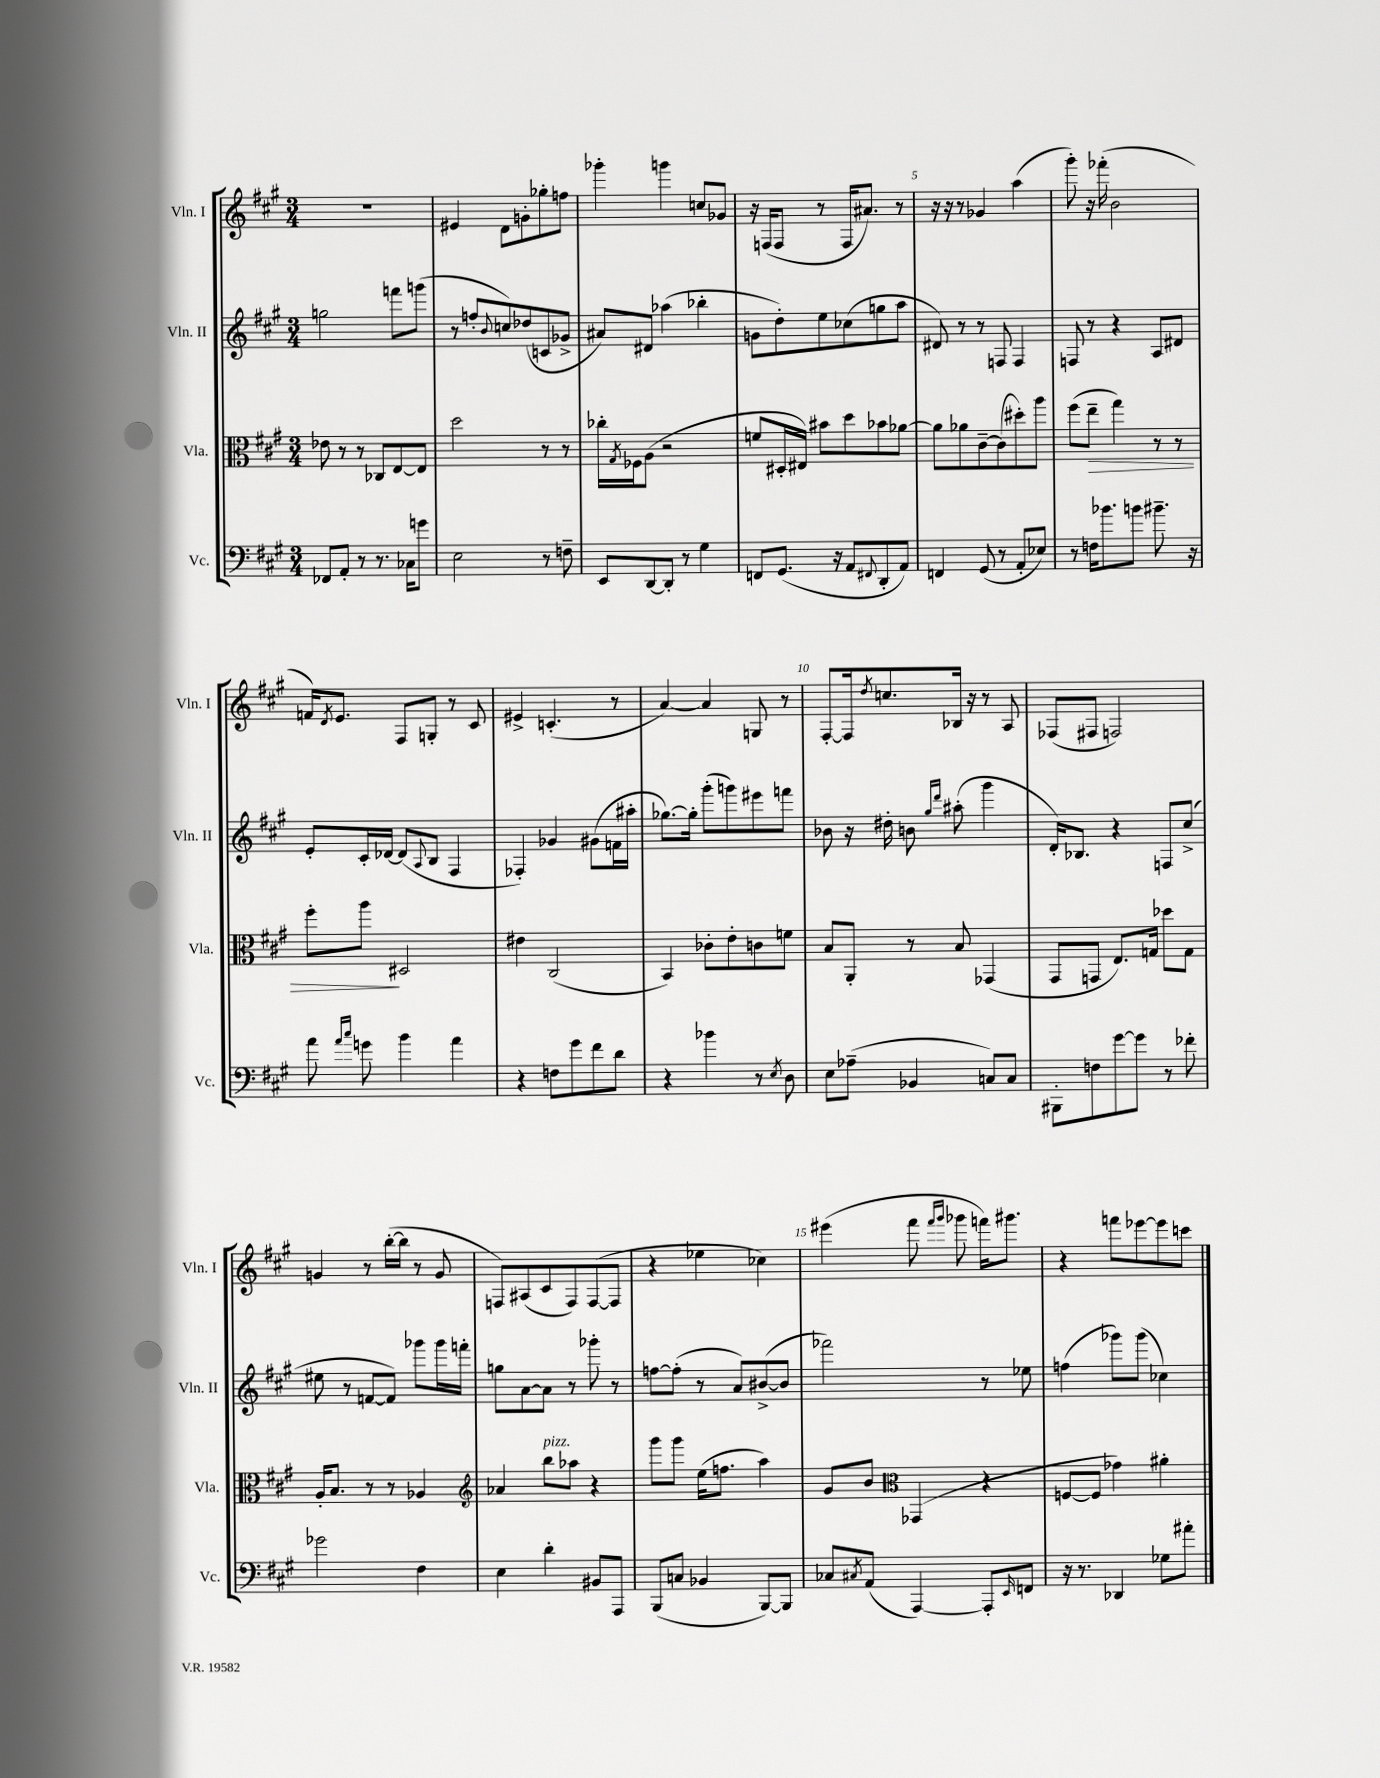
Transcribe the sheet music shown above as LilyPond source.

<<
\new StaffGroup <<
\new Staff = "s0" \with { instrumentName = "Vln. I" shortInstrumentName = "Vln. I" } {
    \clef treble \key a \major \numericTimeSignature \time 3/4
    R2. |
    eis'4 d'8 g'8-. ges''8-. f''8 |
    ges'''4-. g'''4 c''8 ges'8 |
    r16 f16( f8 r8 f16 ais'8.) r8 |
    r16 r16 r8 ges'4 a''4( |
    gis'''8-.) r16 fes'''16-.( b'2 |
    f'16) \acciaccatura { d'8 } e'8. fis8 g8-. r8 cis'8 |
    eis'4-> c'4.-.( r8 |
    a'4~) a'4 g8 r8 |
    fis8~-. fis16 \acciaccatura { d''8 } c''8. bes16 r16 r8 a8 |
    fes8( fis8 f2) |
    g'4 r8 b''16~-.( b''16 r8 g'8 |
    f8) ais8( cis'8 f8) f8~( f8 |
    r4 ees''4 ces''4) |
    eis'''4( fis'''8 \grace { fis'''16 gis'''16 } ges'''8 f'''16) gis'''8. |
    r4 f'''8 ees'''8~ ees'''8 c'''8 \bar "|." |
}
\new Staff = "s1" \with { instrumentName = "Vln. II" shortInstrumentName = "Vln. II" } {
    \clef treble \key a \major \numericTimeSignature \time 3/4
    g''2 f'''8 g'''8( |
    r8 f''8-. \appoggiatura { b'8 } c''8) des''8( c'8 ges'8-> |
    ais'8) dis'8 aes''4( bes''4-. |
    g'8 d''8-.) e''8 ces''8( g''8 a''8 |
    dis'8) r8 r8 f8 f4 |
    f8 r8 r4 a8 dis'8 |
    e'8-. cis'16-. des'16~ des'8( \appoggiatura { a8 } b8 fis4 |
    fes4-.) ges'4 gis'8( f'16 ais''16-. |
    ges''8.~) ges''16-. gis'''8-.( g'''8) eis'''8 f'''8 |
    bes'8 r16 dis''16-. b'8 \grace { gis''16 d'''16 } ais''8-.( gis'''4 |
    d'16-.) bes8. r4 f8 cis''8->( |
    eis''8 r8 f'8~ f'8) ges'''8 ges'''16 f'''16-. |
    g''8 a'8~ a'8 r8 ges'''8-. r8 |
    f''8~ f''8-.( r8 a'8) bis'8~->( bis'8 |
    fes'''2) r8 ees''8 |
    f''4( ges'''8) ges'''8( ces''4) \bar "|." |
}
\new Staff = "s2" \with { instrumentName = "Vla." shortInstrumentName = "Vla." } {
    \clef alto \key a \major \numericTimeSignature \time 3/4
    ees'8 r8 r8 ces8 e8~ e8 |
    d''2 r8 r8 |
    ces''16-. \acciaccatura { gis8 } fes16 a8( r2 |
    f'8 dis16-. eis16) bis'8 d''8 bes'8 aes'8~ |
    aes'8 aes'8 cis'8~-- cis'8( dis''8-.) a''8 |
    fis''8( e''8--\> gis''4) r8 r8 |
    fis''8-. a''8\! dis2 |
    eis'4 cis2( |
    b,4) ces'8-. e'8-. c'8 f'8 |
    b8 a,8-. r8 b8 ges,4( |
    gis,8 g,8 e8.) g16 des''8 g8 |
    a16-. b8. r8 r8 aes4 |
    \clef treble aes'4 b''8^\markup { \italic "pizz." } aes''8 r4 |
    gis'''8 gis'''8 e''16( f''8. a''4) |
    gis'8 b'8 \clef alto ges,4( r4 |
    f8~ f8 ges'4) ais'4-. \bar "|." |
}
\new Staff = "s3" \with { instrumentName = "Vc." shortInstrumentName = "Vc." } {
    \clef bass \key a \major \numericTimeSignature \time 3/4
    fes,8 a,8-. r8 r8. ces16 g'8 |
    e2 r8 f8-- |
    e,8 d,8~ d,8-. r8 gis4 |
    f,8 gis,8.( r16 a,8 \appoggiatura { fis,8 } d,8-. a,8) |
    f,4 gis,8( r8 a,8-. ees8) |
    r8 f16 bes'8. b'8 bis'8.-- r16 |
    a'8 \grace { a'16 cis''16 } g'8 b'4 a'4 |
    r4 f8 gis'8 fis'8 d'8 |
    r4 bes'4 r8 \acciaccatura { e8 } d8 |
    e8 aes8--( bes,4 c8) c8 |
    bis,,8-. f8 gis'8~ gis'8 r8 fes'8-. |
    ges'2 fis4 |
    e4 d'4-. bis,8 a,,8 |
    b,,8( c8 bes,4 b,,8~) b,,8 |
    ces8 \acciaccatura { cis8 } a,8( a,,4~) a,,8-. \grace { e,16 } f,8 |
    r16 r8. des,4 ges8 ais'8-. \bar "|." |
}
>>
>>
\layout { \context { \Score \override BarNumber.break-visibility = ##(#f #t #t) barNumberVisibility = #(every-nth-bar-number-visible 5) } }
